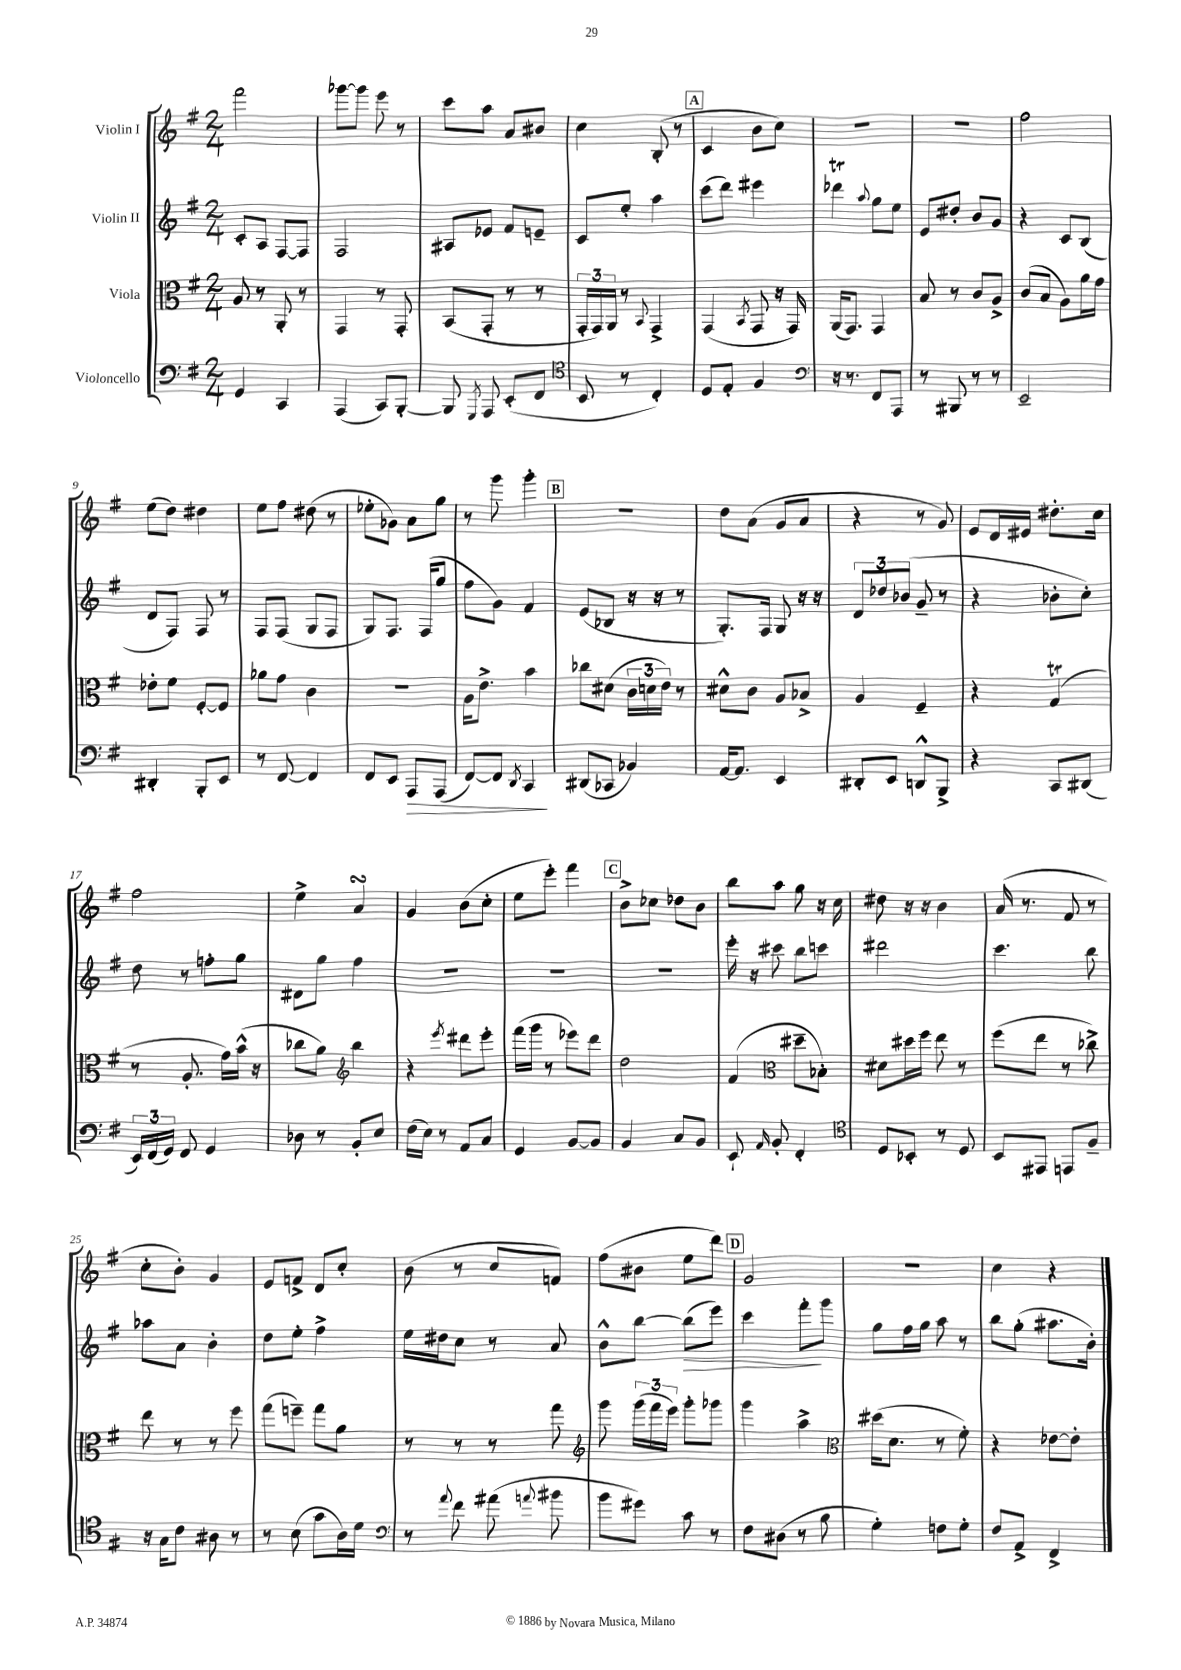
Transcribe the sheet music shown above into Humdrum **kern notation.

**kern	**kern	**kern	**kern
*staff4	*staff3	*staff2	*staff1
*clefF4	*clefC3	*clefG2	*clefG2
*k[f#]	*k[f#]	*k[f#]	*k[f#]
*M2/4	*M2/4	*M2/4	*M2/4
4GG/	8A/	8c'/L	2fff#\
.	8r	8A/J	.
4CC/	8AA'/	[8F#/L	.
.	8r	8F#/]J	.
=	=	=	=
(4AAA/	4GG/	2F#/	[8ggg-\L
.	.	.	8ggg-\]J
8CC/L)	8r	.	8eee\
[8BBB'/J	8GG'/	.	8r
=	=	=	=
8BBB/]	(8BB/L	8A#/L	8ccc\L
8qGGG/	.	.	.
8AAA/	8GG'/J	8e-/J	8aa\J
(8EE'/L	8r	8f#/L	8a/L
8FF#/J	8r	8e~/J	8b#/J
=	=	=	=
*clefC4	*	*	*
8BB/	24GG'/LL	8c/L	4cc\
.	24GG/)	.	.
.	24AA/JJ	.	.
8r	8r	8ee'/J	.
.	8qqBB/	.	.
4C'/)	4GG^/	4aa\	(8B'/
.	.	.	8r
=	=	=	=
8D/L	(4GG/	(8ccc\L	4c/
8E'/J	.	8ddd\J)	.
.	8qBB/	.	.
4F#/	8GG/	4eee#\	8b\L
.	16r	.	8cc\J)
.	16GG/)	.	.
=	=	=	=
*clefF4	*	*	*
16r	(16AA/LK	4ddd-\	2r
8.r	8.GG/J)	.	.
.	.	8qqaa/	.
8FF#/L	4GG/	8gg\L	.
8AAA/J	.	8ee\J	.
=	=	=	=
8r	8B/	8e/L	2r
8BBB#/	8r	8dd#'/J	.
8r	8c/L	8b/L	.
8r	8A^/J	8g/J	.
=	=	=	=
2EE~/	(8c/L	4r	2ff#\
.	8B/J	.	.
.	8A\L)	8c/L	.
.	16a\L	(8B/J	.
.	16g\JJ	.	.
=	=	=	=
4DD#'/	8e-'\L	8d/L	(8ee\L
.	8f#\J	8F#/J)	8dd\J)
8BBB'/L	[8F#'/L	8F#/	4dd#\
8EE/J	8F#/]J	8r	.
=	=	=	=
8r	8a-\L	8F#/L	8ee\L
[8FF#/	8g\J	(8F#/J	8ff#\J
4FF#/]	4c\	8G/L	(8dd#\
.	.	8F#/J	8r
=	=	=	=
8FF#/L	2r	8G/L)	8ee-'\L
8EE/J	.	8.F#/J	8g-\J)
8AAA/L	.	.	8a\L
.	.	(16F#/LK	.
(8AAA/J	.	8gg/J	8gg\J
=	=	=	=
[8FF#/L)	16A\LK	8ff#\L	8r
.	8.e^\J	.	.
8FF#/]J	.	8g\J)	8ggg\
8qDD/	.	.	.
4CC/	4b\	4f#/	4ggg'\
=	=	=	=
(8DD#/L	8cc-\L	(8e/L	2r
8CC-/J	(8d#\J	8B-/J	.
4BB-/)	24c\LL	16r	.
.	24d\	.	.
.	.	16r	.
.	24e\JJ)	.	.
.	8r	8r	.
=	=	=	=
[16AA/LK	8d#^^\L	8.G'/L)	8dd\L
8.AA/]J	.	.	.
.	8c\J	.	(8a\J
.	.	16F#/Jk	.
4EE/	8A/L	8G/	8g/L
.	8B-^/J	16r	8a/J
.	.	16r	.
=	=	=	=
8DD#'/L	4A/	12d/L	4r
.	.	12dd-/	.
8EE/J	.	.	.
.	.	(12b-/J	.
8DD^^/L	4F#~/	8g~/	8r
8BBB^/J	.	8r	8g/)
=	=	=	=
4r	4r	4r	8e/L
.	.	.	16d/L
.	.	.	16e#/JJ
8CC/L	(4G/	8b-'\L	8.dd#'\L
(8DD#/J	.	8cc'\J)	.
.	.	.	16cc\Jk
=	=	=	=
24EE/LL)	8r	8dd\	2ff#\
(24FF#/	.	.	.
24GG/JJ)	.	.	.
8FF#/	8.A'/	8r	.
4GG/	.	8ff'\L	.
.	16g\LL)	.	.
.	(16b^^\JJ	8gg\J	.
.	16r	.	.
=	=	=	=
8D-\	8cc-\L	8d#\L	4ee^\
8r	8a\J)	8gg\J	.
*	*clefG2	*	*
8BB'/L	4bb\	4ff#\	4a/
8E/J	.	.	.
=	=	=	=
(16F#\LL	4r	2r	4g/
16E\JJ)	.	.	.
8r	.	.	.
.	8qeee/	.	.
8AA/L	8ddd#\L	.	(8b\L
8C/J	8eee'\J	.	8cc'\J
=	=	=	=
4GG/	(16fff#\LL	2r	8ee\L
.	16ggg\JJ	.	.
.	8r	.	8eee'\J)
[8BB/L	8eee-\L)	.	4fff#\
8BB/]J	8ddd\J	.	.
=	=	=	=
4BB/	2dd\	2r	8b^\L
.	.	.	8cc-\J
8C/L	.	.	8dd-\L
8BB/J	.	.	8b\J
=	=	=	=
8EE`/	(4f#/	16eee'\	8bb\L
.	.	16r	.
16qqAA/	.	.	.
8BB'/	.	8ccc#\	8aa\J
*	*clefC3	*	*
4FF#'/	8dd#~\L	8bb\L	8gg\
.	8B-'\J)	8ccc\J	16r
.	.	.	16cc\
=	=	=	=
*clefC4	*	*	*
8D/L	8d#\L	2ddd#\	8dd#\
8BB-'/J	16dd#\L	.	16r
.	16ff#\JJ	.	16r
8r	8ee\	.	4b\
8D/	8r	.	.
=	=	=	=
8BB/L	(8ff#\L	4.ccc\	(16a/
.	.	.	8.r
8EE#/J	8ee\J	.	.
8EE/L	8r	.	8f#/
8F#~/J	8cc-^\)	8bb\	8r
=	=	=	=
16r	8ee\	8aa-\L	8cc'\L
16G\LK	.	.	.
8c\J	8r	8a\J	8b'\J)
8A#\	8r	4b'\	4g/
8r	8ff#\	.	.
=	=	=	=
8r	(8gg\L	8dd\L	8e/L
(8B\	8ff~\J)	8ee'\J	8f^/J
8g\L	8gg\L	4ff#^\	8d/L
16A\L)	8a\J	.	8cc'/J
16d\JJ	.	.	.
=	=	=	=
*clefF4	*	*	*
8r	8r	16ee\LL	(8b\
.	.	16dd#\J	.
8qqa/	.	.	.
8f#\	8r	8cc\J	8r
(8a#\	8r	8r	8cc/L
8qqa/	.	.	.
8b#\	8gg\	8a/	8f/J)
=	=	=	=
*	*clefG2	*	*
8b\L	8ggg\	8b^^\L	(8ff#\L
8g#\J)	(24ggg\LL	[8bb\J	8b#\J
.	24fff#\	.	.
.	24eee\JJ)	.	.
8c\	8ggg'\L	(8bb\]L	8ee\L
8r	8ggg-\J	8eee\J)	8ddd\J)
=	=	=	=
8F#\L	4ggg\	4ccc\	2g/
(8D#\J	.	.	.
8r	4aa^\	8fff#'\L	.
8B\	.	8ggg\J	.
=	=	=	=
*	*clefC3	*	*
4G'\)	(16dd#\LK	8gg\L	2r
.	8.d\J	.	.
.	.	16ff#\L	.
.	.	16gg\JJ	.
8F\L	8r	8aa\	.
8G'\J	8f#'\)	8r	.
=	=	=	=
8F#/L	4r	8bb\L	4cc\
8AA^/J	.	(8gg'\J	.
4FF#^/	[8e-\L	8.aa#\L	4r
.	8e-'\]J	.	.
.	.	16b'\Jk)	.
==	==	==	==
*-	*-	*-	*-
